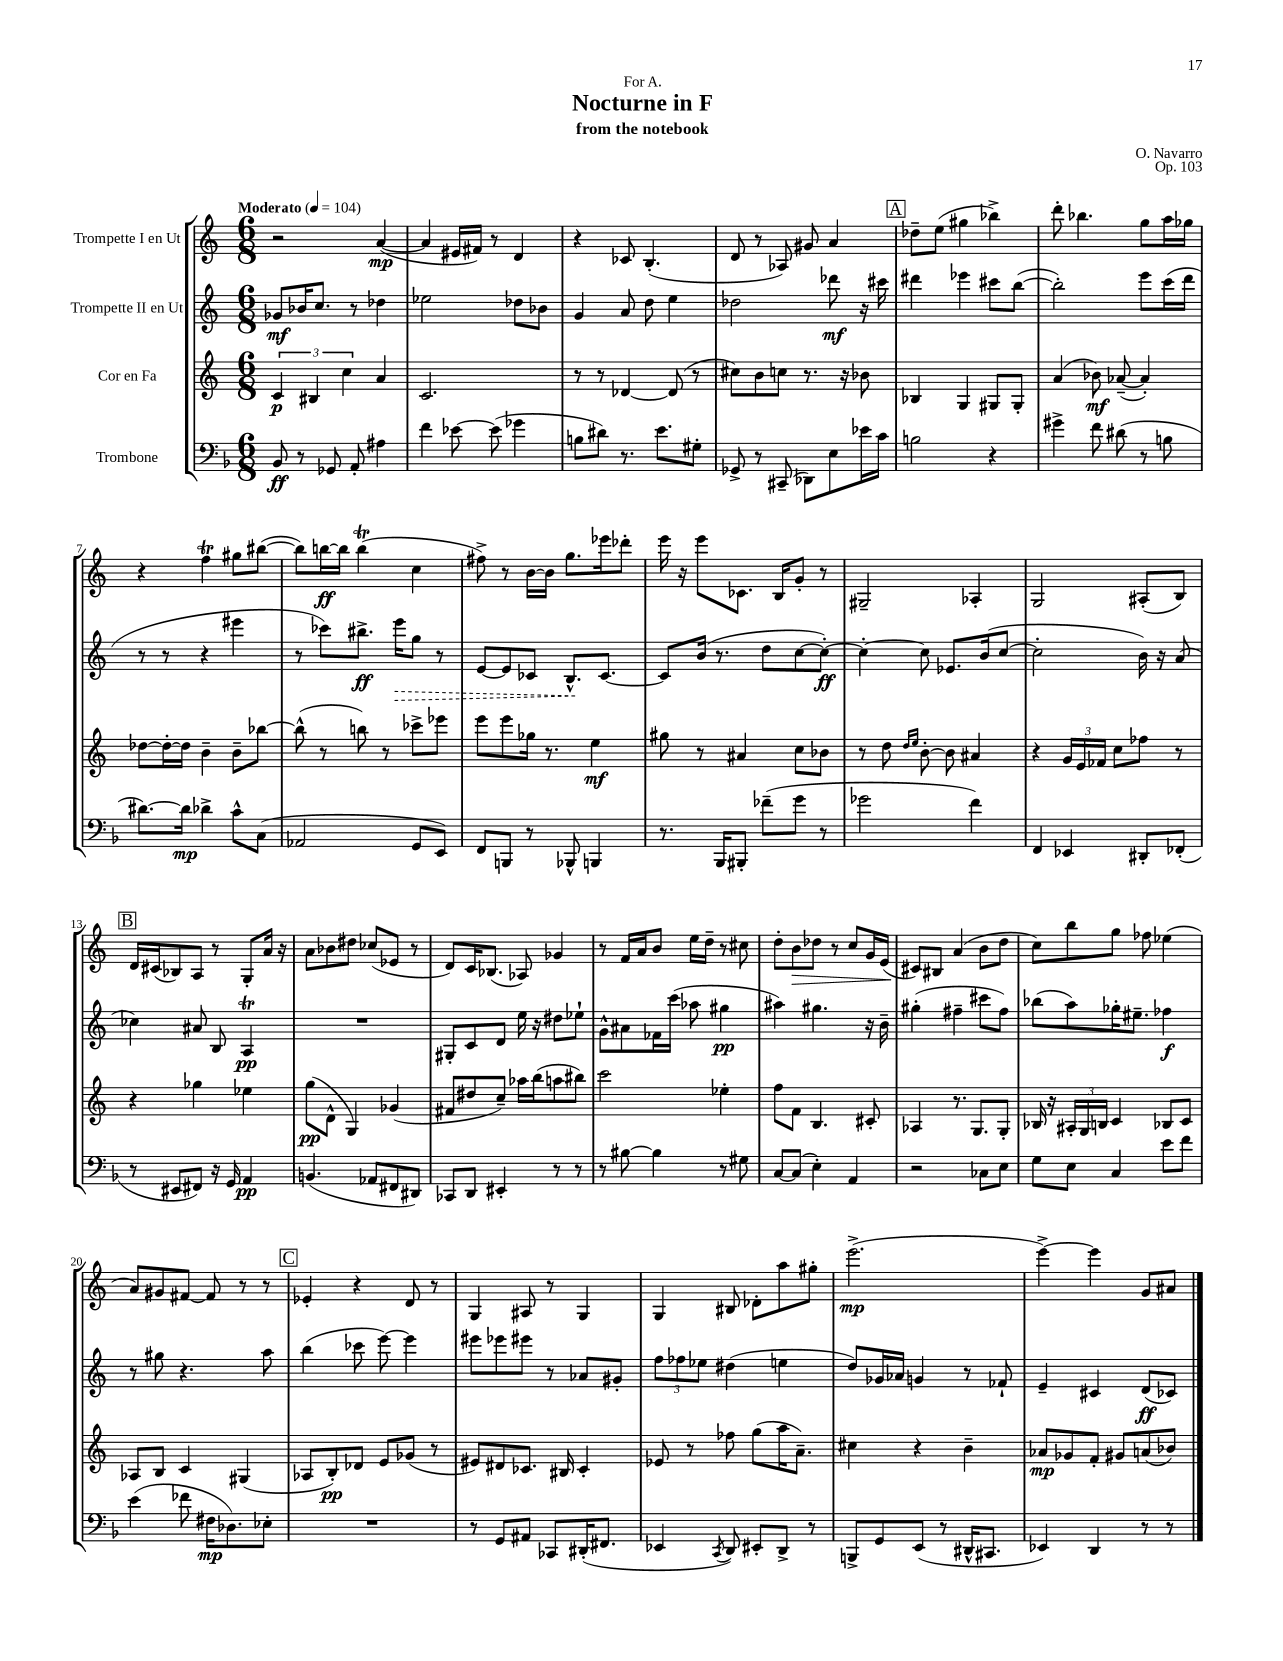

**kern	**dynam	**kern	**dynam	**kern	**dynam	**kern	**dynam
*part4	*part4	*part3	*part3	*part2	*part2	*part1	*part1
*staff4	*staff4	*staff3	*staff3	*staff2	*staff2	*staff1	*staff1
*I"Trombone	*	*I"Cor en Fa	*	*I"Trompette II en Ut	*	*I"Trompette I en Ut	*
*clefF4	*	*clefG2	*	*clefG2	*	*clefG2	*
*k[b-]	*	*k[]	*	*k[]	*	*k[]	*
*M6/8	*	*M6/8	*	*M6/8	*	*M6/8	*
*MM104	*	*MM104	*	*MM104	*	*MM104	*
=1	=1	=1	=1	=1	=1	=1	=1
!	!	!	!	!	!	!LO:TX:a:B:t=Moderato	!
8BB-/	ff	6c/	p	8g-X/L	mf	2r	.
8r	.	.	.	16b-X/K	.	.	.
.	.	6B#X/	.	.	.	.	.
.	.	.	.	8.cc/J	.	.	.
8GG-X/	.	.	.	.	.	.	.
.	.	6cc\	.	.	.	.	.
8AA'/	.	.	.	8r	.	.	.
4A#X\	.	4a/	.	4dd-X\	.	([4a/	mp
=2	=2	=2	=2	=2	=2	=2	=2
4f\	.	2.c/	.	2ee-X\	.	4a/]	.
[8e-X\	.	.	.	.	.	16e#X/LL	.
.	.	.	.	.	.	16f#X/JJ)	.
(8e-\]	.	.	.	.	.	8r	.
4g-X\	.	.	.	8dd-X\L	.	4d/	.
.	.	.	.	8b-X\J	.	.	.
=3	=3	=3	=3	=3	=3	=3	=3
8Bn\L	.	8r	.	4g/	.	4r	.
8d#X\J)	.	8r	.	.	.	.	.
8.r	.	[4d-X/	.	8a/	.	8c-X/	.
.	.	.	.	8dd\	.	(4.B'/	.
8.e\L	.	.	.	.	.	.	.
.	.	(8d-/]	.	4ee\	.	.	.
8G#X'\J	.	8r	.	.	.	.	.
=4	=4	=4	=4	=4	=4	=4	=4
8GG-X^/	.	8cc#X\L)	.	2dd-X\	.	8d/	.
8r	.	8b\	.	.	.	8r	.
(8CC#X~/	.	8ccn\J	.	.	.	8A-X/)	.
8DD-X\L)	.	8.r	.	.	.	8g#X/	.
8E\	.	.	.	8ddd-X\	mf	4a/	.
.	.	16r	.	.	.	.	.
16e-X\L	.	8b-X\	.	16r	.	.	.
16c\JJ	.	.	.	16ccc#X\	.	.	.
!!LO:REH:place=s1:t=A
=5	=5	=5	=5	=5	=5	=5	=5
2Bn\	.	4B-X/	.	4ddd#X\	.	8dd-X~\L	.
.	.	.	.	.	.	(8ee\J	.
.	.	4G/	.	4eee-X\	.	4gg#X\	.
4r	.	8G#X/L	.	8ccc#X\L	.	4bb-X^\)	.
.	.	8G#'/J	.	([8bb\J	.	.	.
=6	=6	=6	=6	=6	=6	=6	=6
4g#X^\	.	(4a/	.	2bb'\])	.	8ddd'\	.
.	.	.	.	.	.	4.bb-X\	.
8f\	.	8b-X\)	mf	.	.	.	.
(8d#X\	.	([8a-X~/	.	.	.	.	.
8r	.	4a-'/])	.	8eee\L	.	8gg\L	.
8Bn\	.	.	.	(16ccc\L	.	16aa\L	.
.	.	.	.	16ddd\JJ	.	16gg-X\JJ	.
!!LO:LB:g=z
=7	=7	=7	=7	=7	=7	=7	=7
[8.d#X\L)	.	[8dd-X\L	.	8r	.	4r	.
.	.	16dd-'\L_	.	8r	.	.	.
16d#\Jk]	mp	16dd-\JJ]	.	.	.	.	.
4d-X^\	.	4b~\	.	4r	.	4ffT\	.
8c^^\L	.	8b~\L	.	4eee#X\	.	8gg#X\L	.
(8C\J	.	[8bb-X\J	.	.	.	([8bb#X\J	.
=8	=8	=8	=8	=8	=8	=8	=8
2AA-X/	.	(8bb-^^\]	.	8r	.	8bb#\L])	.
.	.	8r	.	8ccc-X\L)	.	[16bbn\L	ff
.	.	.	.	.	.	16bb\JJ]	.
.	.	8bbn\)	.	8.bb#X^\J	ff	(4bbt\	.
.	.	8r	.	.	.	.	.
!	!	!	!	!	!LO:HP:b	!	!
.	.	.	.	16eee\KL	>	.	.
8GG/L	.	8ccc-X^\L	.	8gg\J	.	4cc\	.
8EE/J)	.	8eee-X\J	.	8r	.	.	.
=9	=9	=9	=9	=9	=9	=9	=9
8FF/L	.	8eee\L	.	[8e/L	.	8ff#X^\)	.
8BBBn/J	.	8eee\	.	8e/]	.	8r	.
8r	.	16gg-X\Jk	.	8c-X/J	.	[16b\LL	.
.	.	8.r	.	.	.	16b\JJ]	.
8BBB-X^^/	.	.	.	8.B^^/L	.	8.gg\L	.
4BBBn/	.	4ee\	mf	.	.	.	.
.	.	.	.	[8.c-/J	]	16eee-X\k	.
.	.	.	.	.	.	8ddd-X'\J	.
=10	=10	=10	=10	=10	=10	=10	=10
8.r	.	8gg#X\	.	8c-/L]	.	16eee\	.
.	.	.	.	.	.	16r	.
.	.	8r	.	(16b/Jk	.	8eee\L	.
16BBB-/KL	.	.	.	8.r	.	.	.
8BBB#X'/J	.	4a#X/	.	.	.	8.c-X\J	.
(8f-X~\L	.	.	.	8dd\L	.	.	.
.	.	.	.	.	.	16B/KL	.
8g\J	.	8cc\L	.	[8cc\	.	8g'/J	.
8r	.	8b-X\J	.	8cc'\J_)	ff	8r	.
=11	=11	=11	=11	=11	=11	=11	=11
2g-X\	.	8r	.	4cc'\_	.	2G#X~/	.
.	.	8dd\	.	.	.	.	.
.	.	16qqdd/LL	.	.	.	.	.
.	.	16qqee/JJ	.	.	.	.	.
.	.	[8b'\	.	8cc\]	.	.	.
.	.	8b\]	.	8.e-X/L	.	.	.
4f\)	.	4a#X/	.	.	.	4A-X'/	.
.	.	.	.	(16b/k	.	.	.
.	.	.	.	[8cc/J	.	.	.
=12	=12	=12	=12	=12	=12	=12	=12
4FF/	.	4r	.	2cc'\]	.	2G/	.
4EE-X/	.	24g/LL	.	.	.	.	.
.	.	24e/	.	.	.	.	.
.	.	24f-X/JJ	.	.	.	.	.
.	.	8cc\L	.	.	.	.	.
8DD#X'/L	.	8ff-X\J	.	16b\)	.	(8A#X'/L	.
.	.	.	.	16r	.	.	.
(8FF-X'/J	.	8r	.	(8a/	.	8B/J)	.
!!LO:LB:g=z
!!LO:REH:place=s1:t=B
=13	=13	=13	=13	=13	=13	=13	=13
8r	.	4r	.	4cc-X\)	.	16d/LL	.
.	.	.	.	.	.	(16c#X/J	.
8EE#X/L	.	.	.	.	.	8B-X/)	.
8FF#X/J)	.	4gg-X\	.	8a#X/	.	8A/J	.
16r	.	.	.	8B/	.	8r	.
16GG/	.	.	.	.	.	.	.
4AA/	pp	4ee-X\	.	4AT/	pp	8G'/L	.
.	.	.	.	.	.	16a/Jk	.
.	.	.	.	.	.	16r	.
=14	=14	=14	=14	=14	=14	=14	=14
(4.BBn/	.	(8gg\L	pp	2.r	.	8a\L	.
.	.	8d^^\J	.	.	.	8b-X\	.
.	.	4G/)	.	.	.	8dd#X\J	.
8AA-X/L	.	.	.	.	.	(8cc-X/L	.
8FF#X/	.	(4g-X/	.	.	.	8e-X/J	.
8DD#X/J)	.	.	.	.	.	8r	.
=15	=15	=15	=15	=15	=15	=15	=15
8CC-X/L	.	8f#X/L	.	8G#X'/L	.	8d/L)	.
8DD/J	.	8dd#X/	.	8c/	.	16c/K	.
.	.	.	.	.	.	(8.B-X/J	.
4EE#X'/	.	8cc~/J)	.	8d/J	.	.	.
.	.	16aa-X\LL	.	16ee\	.	8A-X/)	.
.	.	(16bb\J	.	16r	.	.	.
8r	.	8aan\	.	8dd#X\L	.	4g-X/	.
8r	.	8bb#X\J)	.	8ee-X`\J	.	.	.
=16	=16	=16	=16	=16	=16	=16	=16
8r	.	2ccc\	.	8g^^\L	.	8r	.
[8B#X\	.	.	.	8a#X\	.	16f/LL	.
.	.	.	.	.	.	16a/J	.
4B#\]	.	.	.	16f-X\L	.	8b/J	.
.	.	.	.	(16ccc\JJ	.	.	.
.	.	.	.	8aa-X\	.	16ee\LL	.
.	.	.	.	.	.	16dd~\JJ	.
8r	.	4ee-X'\	.	4gg#X\	pp	8r	.
8G#X\	.	.	.	.	.	8cc#X\	.
=17	=17	=17	=17	=17	=17	=17	=17
[8C/L	.	8ff\L	.	4aa#X\)	.	8dd'\L	.
!	!	!	!	!	!	!	!LO:HP:b
(8C/J]	.	8f\J	.	.	.	8b\	>
4E'\)	.	4.B/	.	4.gg#X\	.	8dd-X\J	.
.	.	.	.	.	.	8r	.
4AA/	.	.	.	.	.	8cc/L	.
.	.	8c#X'/	.	16r	.	16g/L	.
.	.	.	.	16b~\	.	(16e/JJ	.
=18	=18	=18	=18	=18	=18	=18	=18
2r	.	4A-X/	.	(4gg#X'\	.	8c#X/L)	.
.	.	.	.	.	.	8B#X/J	]
.	.	8.r	.	4ff#X~\	.	(4a/	.
.	.	8.G/L	.	.	.	.	.
8C-X\L	.	.	.	8ccc#X\L	.	8b\L	.
8E\J	.	8G'/J	.	8ff#\J)	.	8dd\J	.
=19	=19	=19	=19	=19	=19	=19	=19
8G\L	.	16B-X/	.	(8bb-X\L	.	8cc\L)	.
.	.	16r	.	.	.	.	.
8E\J	.	24A#X'/LL	.	8aa\)	.	8bb\	.
.	.	24G/	.	.	.	.	.
.	.	24Bn/JJ	.	.	.	.	.
4C/	.	4c/	.	16gg-X'\K	.	8gg\J	.
.	.	.	.	8.ee#X~\J	.	.	.
.	.	.	.	.	.	8ff-X\	.
8e\L	.	8B-X/L	.	4ff-X\	f	(4ee-X\	.
8f\J	.	8c/J	.	.	.	.	.
!!LO:LB:g=z
=20	=20	=20	=20	=20	=20	=20	=20
(4e\	.	8A-X/L	.	8r	.	8a/L)	.
.	.	8B/J	.	8gg#X\	.	8g#X/	.
8f-X\	.	4c/	.	4.r	.	[8f#X/J	.
16F#X\KL	mp	.	.	.	.	8f#/]	.
8.D-X\)	.	.	.	.	.	.	.
.	.	(4G#X/	.	.	.	8r	.
8E-X'\J	.	.	.	8aa\	.	8r	.
!!LO:REH:place=s1:t=C
=21	=21	=21	=21	=21	=21	=21	=21
2.r	.	8A-X/L	.	(4bb\	.	4e-X'/	.
.	.	8B'/)	pp	.	.	.	.
.	.	8d-X/J	.	8ccc-X\	.	4r	.
.	.	8e/L	.	[8eee\)	.	.	.
.	.	(8g-X/J	.	4eee\]	.	8d/	.
.	.	8r	.	.	.	8r	.
=22	=22	=22	=22	=22	=22	=22	=22
8r	.	8e#X/L)	.	8eee#X\L	.	4G/	.
8GG/L	.	8d#X/	.	8eee-X\	.	.	.
8AA#X/J	.	8.c-X/J	.	8eee#X\J	.	8A#X/	.
8CC-X/L	.	.	.	8r	.	8r	.
.	.	16B#X/	.	.	.	.	.
(16DD#X'/K	.	4c-'/	.	8a-X/L	.	4G/	.
8.FF#X/J	.	.	.	.	.	.	.
.	.	.	.	8g#X'/J	.	.	.
=23	=23	=23	=23	=23	=23	=23	=23
4EE-X/	.	8e-X/	.	12ff\L	.	4G/	.
.	.	.	.	12ff-X\	.	.	.
.	.	8r	.	.	.	.	.
.	.	.	.	12ee-X\J	.	.	.
8qCC/	.	.	.	.	.	.	.
8DD/)	.	8ff-X\	.	(4dd#X\	.	8B#X/	.
8EE#X'/L	.	(8gg\L	.	.	.	8d-X'\L	.
8DD^/J	.	16aa\K	.	4een\	.	8aa\	.
.	.	8.a~\J)	.	.	.	.	.
8r	.	.	.	.	.	8gg#X'\J	.
=24	=24	=24	=24	=24	=24	=24	=24
8BBBn^/L	.	4cc#X\	.	8dd/L)	.	(2.eee^\	mp
8GG/	.	.	.	16g-X/L	.	.	.
.	.	.	.	16a-X/JJ	.	.	.
(8EE/J	.	4r	.	4gn/	.	.	.
8r	.	.	.	.	.	.	.
16DD#X^^/KL	.	4b~\	.	8r	.	.	.
8.CC#X/J	.	.	.	.	.	.	.
.	.	.	.	8f-X`/	.	.	.
=25	=25	=25	=25	=25	=25	=25	=25
4EE-X/)	.	8a-X/L	mp	4e~/	.	[4eee^\)	.
.	.	8g-X/	.	.	.	.	.
4DD/	.	8f'/J	.	4c#X/	.	4eee\]	.
.	.	8g#X/L	.	.	.	.	.
8r	.	(8an/	.	(8d/L	ff	8g/L	.
8r	.	8b-X/J)	.	8c-X/J)	.	8a#X/J	.
==	==	==	==	==	==	==	==
*-	*-	*-	*-	*-	*-	*-	*-
